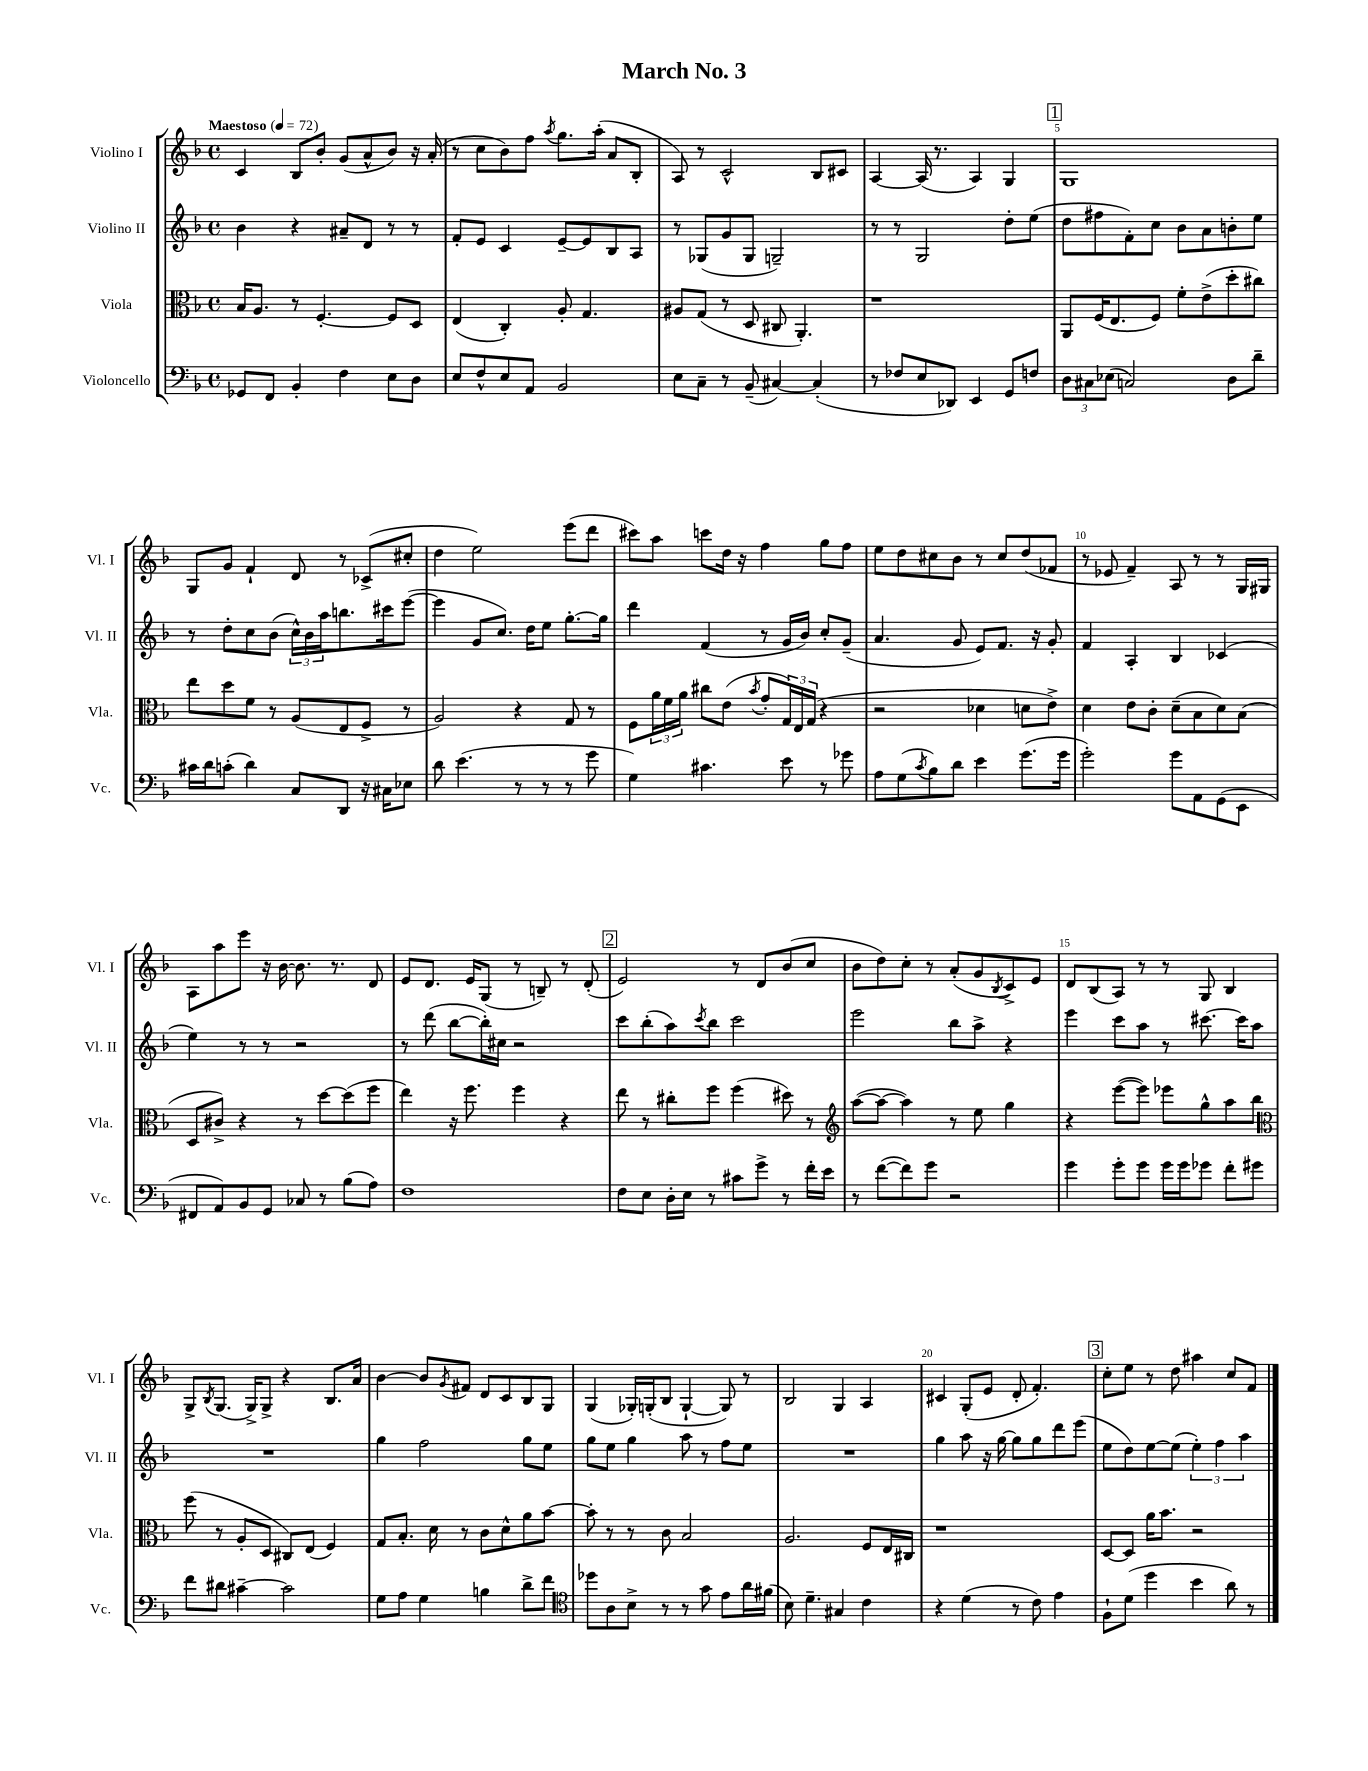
\header { title = "March No. 3" }
<<
\new StaffGroup <<
\new Staff = "s0" \with { instrumentName = "Violino I" shortInstrumentName = "Vl. I" } {
    \clef treble \key f \major \defaultTimeSignature \time 4/4 \tempo "Maestoso" 4 = 72
    c'4 bes8 bes'8-. g'8( a'8-^ bes'8) r16 a'16-.( |
    r8 c''8 bes'8) f''8 \acciaccatura { a''8 } g''8. a''16-.( a'8 bes8-. |
    a8) r8 c'2-^ bes8 cis'8 |
    a4~ a16( r8. a4) g4 |
    \mark \markup { \box "1" } g1 |
    g8 g'8 f'4-! d'8 r8 ces'8->( cis''8-. |
    d''4 e''2) e'''8( d'''8 |
    cis'''8) a''8 c'''8 d''16 r16 f''4 g''8 f''8 |
    e''8 d''8 cis''8 bes'8 r8 cis''8 d''8( fes'8 |
    r8 ees'8 f'4--) a8 r8 r8 g16 gis16 |
    a8 a''8 e'''8 r16 bes'16~ bes'8. r8. d'8 |
    e'8 d'8. e'16 g8( r8 b8--) r8 d'8-.( |
    \mark \markup { \box "2" } e'2) r8 d'8 bes'8( c''8 |
    bes'8 d''8) c''8-. r8 a'8-.( g'8 \acciaccatura { bes8 } c'8->) e'8 |
    d'8 bes8( a8) r8 r8 g8 bes4 |
    g8-> \acciaccatura { bes8 } g8.( g16->) g8-> r4 bes8. a'16 |
    bes'4~ bes'8 \acciaccatura { g'8 } fis'8 d'8 c'8 bes8 g8 |
    g4( ges16-.) g16-.( bes8 g4~-! g8) r8 |
    bes2 g4 a4 |
    cis'4 g8-.( e'8 d'8-. f'4.-.) |
    \mark \markup { \box "3" } c''8-. e''8 r8 d''8 ais''4 c''8 f'8 \bar "|." |
}
\new Staff = "s1" \with { instrumentName = "Violino II" shortInstrumentName = "Vl. II" } {
    \clef treble \key f \major \defaultTimeSignature \time 4/4
    bes'4 r4 ais'8-- d'8 r8 r8 |
    f'8-. e'8 c'4 e'8~-- e'8 bes8 a8 |
    r8 ges8( g'8 ges8 g2--) |
    r8 r8 g2 d''8-. e''8( |
    \mark \markup { \box "1" } d''8 fis''8 f'8-.) c''8 bes'8 a'8 b'8-. e''8 |
    r8 d''8-. c''8 bes'8( \tuplet 3/2 { c''16-^) bes'16 a''16 } b''8. cis'''16 e'''8~( |
    e'''4 g'8 c''8.) d''16 e''8 g''8.~-. g''16 |
    d'''4 f'4( r8 g'16 bes'16) c''8-. g'8--( |
    a'4. g'8 e'8) f'8. r16 g'8-. |
    f'4 a4-. bes4 ces'4( |
    e''4) r8 r8 r2 |
    r8 d'''8( bes''8~ bes''16-.) cis''16 r2 |
    \mark \markup { \box "2" } c'''8 bes''8-.( a''8) \acciaccatura { c'''8 } bes''8 c'''2 |
    e'''2 bes''8 a''8-> r4 |
    e'''4 c'''8 a''8 r8 cis'''8.~ cis'''16 a''8 |
    R1 |
    g''4 f''2 g''8 e''8 |
    g''8 e''8 g''4 a''8 r8 f''8 e''8 |
    R1 |
    g''4 a''8 r16 g''16~ g''8 g''8 d'''8 e'''8( |
    \mark \markup { \box "3" } e''8 d''8) e''8~ e''8( \tuplet 3/2 { e''4-.) f''4 a''4 } \bar "|." |
}
\new Staff = "s2" \with { instrumentName = "Viola" shortInstrumentName = "Vla." } {
    \clef alto \key f \major \defaultTimeSignature \time 4/4
    bes16 a8. r8 f4.~-. f8 d8 |
    e4( c4-.) a8-. g4. |
    ais8 g8( r8 d8 cis8 a,4.-.) |
    r1 |
    \mark \markup { \box "1" } a,8 f16( e8. f8) f'8-. e'8->( d''8-. cis''8) |
    e''8 d''8 f'8 r8 a8( e8 f8-> r8 |
    a2) r4 g8 r8 |
    f8 \tuplet 3/2 { a'16 f'16 a'16 } cis''8 e'8( \acciaccatura { bes'8 } g'8-. \tuplet 3/2 { g16) e16 g16( } r4 |
    r2 des'4 d'8 e'8->) |
    d'4 e'8 c'8-. d'8--( bes8 d'8) bes8( |
    d8 cis'8->) r4 r8 d''8~ d''8( f''8 |
    e''4) r16 f''8. f''4 r4 |
    \mark \markup { \box "2" } e''8 r8 cis''8-. f''8 f''4( dis''8) r8 |
    \clef treble a''8~( a''8~ a''4) r8 e''8 g''4 |
    r4 e'''8~( e'''8) ees'''8 g''8-^ a''8 bes''8 |
    \clef alto f''8( r8 a8-. d8 cis8) e8( f4) |
    g8 bes8.-. d'16 r8 c'8 d'8-^ a'8 bes'8~ |
    bes'8-. r8 r8 c'8 bes2 |
    a2. f8 e16 cis16 |
    r1 |
    \mark \markup { \box "3" } d8~ d8 a'16 bes'8. r2 \bar "|." |
}
\new Staff = "s3" \with { instrumentName = "Violoncello" shortInstrumentName = "Vc." } {
    \clef bass \key f \major \defaultTimeSignature \time 4/4
    ges,8 f,8 bes,4-. f4 e8 d8 |
    e8 f8-^ e8 a,8 bes,2 |
    e8 c8-- r8 bes,8--( cis4~) cis4-.( |
    r8 fes8 e8 des,8) e,4 g,8 f8 |
    \mark \markup { \box "1" } \tuplet 3/2 { d8 cis8 ees8( } c2) d8 d'8-- |
    cis'16 d'16 c'8-.( d'4) c8 d,8 r16 cis16 ees8 |
    d'8 e'4.( r8 r8 r8 g'8 |
    g4) cis'4. e'8 r8 ges'8 |
    a8 g8( \acciaccatura { c'8 } bes8) d'8 e'4 g'8.( g'16 |
    g'2-.) g'8 a,8 g,8( e,8 |
    fis,8 a,8) bes,8 g,8 ces8 r8 bes8( a8) |
    f1 |
    \mark \markup { \box "2" } f8 e8 d16-. e16 r8 cis'8 g'8-> r8 f'16-. e'16 |
    r8 f'8~( f'8) g'8 r2 |
    g'4 g'8-. g'8 g'16 g'16 ges'8 f'8-. gis'8 |
    f'8 dis'8 cis'4~-- cis'2 |
    g8 a8 g4 b4 d'8-> f'8 |
    \clef tenor des''8 a8 bes8-> r8 r8 g'8 e'8 a'16 fis'16( |
    bes8) d'4.-- gis4 c'4 |
    r4 d'4( r8 c'8) e'4 |
    \mark \markup { \box "3" } f8-! d'8( d''4 bes'4 a'8) r8 \bar "|." |
}
>>
>>
\layout { \context { \Score \override BarNumber.break-visibility = ##(#f #t #t) barNumberVisibility = #(every-nth-bar-number-visible 5) } }
